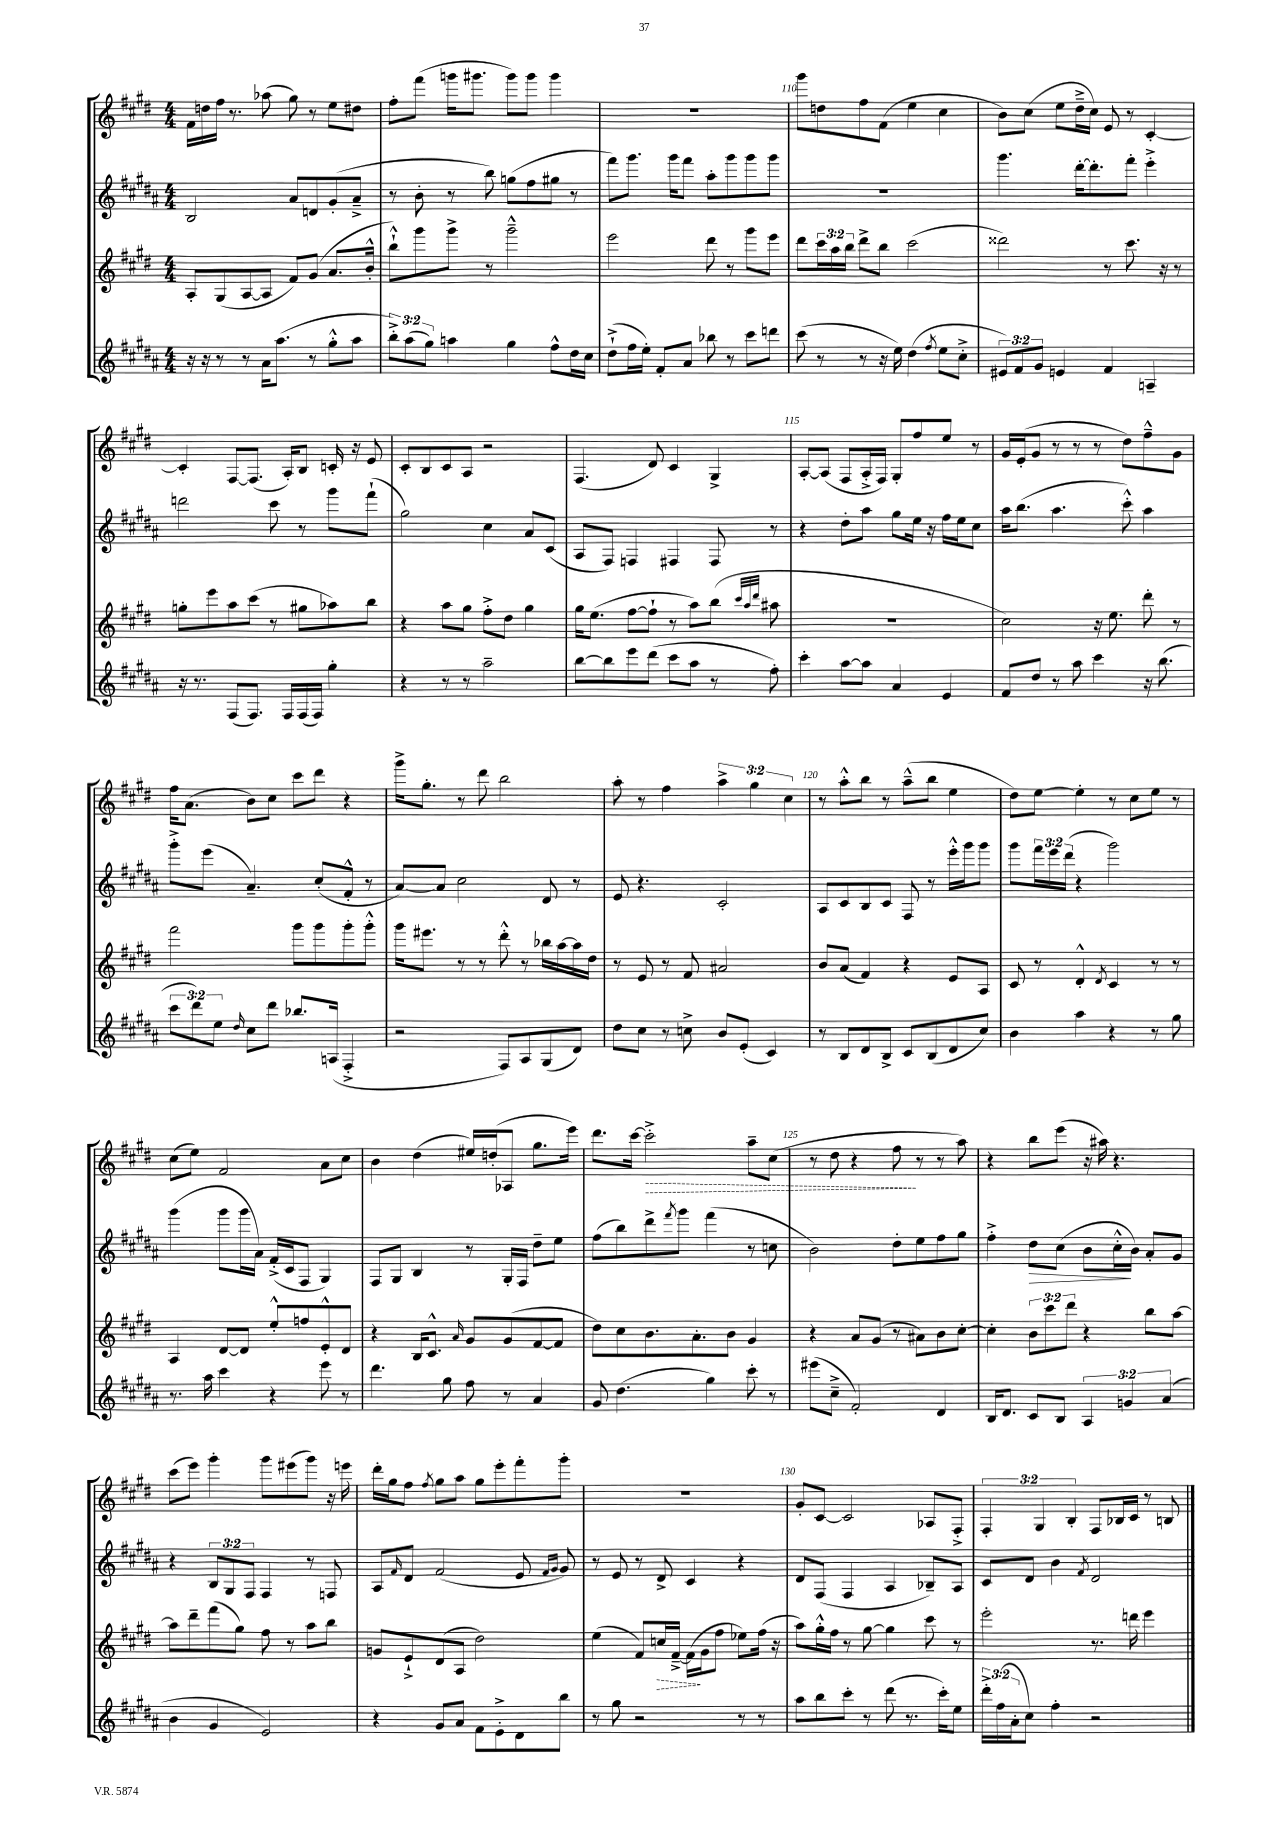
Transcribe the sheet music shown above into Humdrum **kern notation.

**kern	**kern	**dynam	**kern	**dynam	**kern	**dynam
*part4	*part3	*part3	*part2	*part2	*part1	*part1
*staff4	*staff3	*staff3	*staff2	*staff2	*staff1	*staff1
*clefG2	*clefG2	*	*clefG2	*	*clefG2	*
*k[f#c#g#d#a#]	*k[f#c#g#d#]	*	*k[f#c#g#d#a#]	*	*k[f#c#g#d#]	*
*M4/4	*M4/4	*	*M4/4	*	*M4/4	*
=107	=107	=107	=107	=107	=107	=107
16r	8A'/L	.	2B/	.	16f#\LL	.
16r	.	.	.	.	16ddn\	.
8r	(8G#/	.	.	.	16ff#\JJ	.
.	.	.	.	.	8.r	.
8r	[8A/	.	.	.	.	.
16a#\KL	8A/J]	.	.	.	(8aa-X\	.
(8.aa#\J	.	.	.	.	.	.
.	8f#/L)	.	8a#/L	.	8gg#\)	.
8r	(8g#/J	.	8dn/	.	8r	.
8gg#'^^\L	8.a/L	.	(8g#'/	.	8ee\L	.
8aa#\J	.	.	8a#~^/J	.	8dd#X\J	.
.	16b'^^/Jk	.	.	.	.	.
=108	=108	=108	=108	=108	=108	=108
12bb'^\L)	8bb`^^\L)	.	8r	.	8ff#'\L	.
(12aa#\	.	.	.	.	.	.
.	8ggg#\	.	8b'\	.	(8fff#\J	.
12gg#\J)	.	.	.	.	.	.
4aan\	8ggg#^\J	.	8r	.	16gggn\KL	.
.	.	.	.	.	8.ggg#X\J	.
.	8r	.	8bb\)	.	.	.
4gg#\	2ggg#~^^\	.	(8ggn\L	.	8ggg#\L)	.
.	.	.	8ff#\	.	8ggg#\J	.
8ff#^^\L	.	.	8gg#X\J	.	4ggg#\	.
16dd#\L	.	.	8r	.	.	.
16cc#\JJ	.	.	.	.	.	.
=109	=109	=109	=109	=109	=109	=109
(8dd#`^\L	2eee\	.	8fff#\L)	.	1r	.
16ff#\L	.	.	8.ggg#\J	.	.	.
16ee'\JJ)	.	.	.	.	.	.
8f#'/L	.	.	.	.	.	.
.	.	.	16ggg#\KL	.	.	.
8a#/J	.	.	8fff#\J	.	.	.
8bb-X\	8ddd#\	.	8aa#'\L	.	.	.
8r	8r	.	8ggg#\	.	.	.
8ccc#\L	8ggg#\L	.	8ggg#\	.	.	.
8dddn\J	8eee\J	.	8ggg#\J	.	.	.
=110	=110	=110	=110	=110	=110	=110
(8ccc#\	8ddd#\L	.	1r	.	8ggg#\L	.
8r	24ccc#\L	.	.	.	8ddn\	.
.	24aa\	.	.	.	.	.
.	24bb\JJ	.	.	.	.	.
8r	8ddd#^\L	.	.	.	8ff#\	.
16r	8bb\J	.	.	.	(8f#\J	.
16ee\)	.	.	.	.	.	.
(4dd#\	(2ccc#\	.	.	.	4ee\	.
8qff#/	.	.	.	.	.	.
8ee\L	.	.	.	.	4cc#\	.
8cc#'^\J	.	.	.	.	.	.
=111	=111	=111	=111	=111	=111	=111
12e#X/L)	2ddd##X\)	.	4.ggg#\	.	8b\L)	.
12f#/	.	.	.	.	.	.
.	.	.	.	.	(8cc#\J	.
12g#/J	.	.	.	.	.	.
4en/	.	.	.	.	8ee\L	.
.	.	.	[16ddd#'\KL	.	16dd#~^\L	.
.	.	.	8.ddd#'\]	.	16cc#\JJ)	.
4f#/	8r	.	.	.	8e/	.
.	8.ccc#\	.	8fff#'\J	.	8r	.
4An~/	.	.	4eee'^\	.	[4c#'/	.
.	16r	.	.	.	.	.
.	8r	.	.	.	.	.
!!LO:LB:g=z
=112	=112	=112	=112	=112	=112	=112
16r	8ggn'\L	.	2dddn\	.	4c#'/]	.
8.r	.	.	.	.	.	.
.	8eee\	.	.	.	.	.
(8F#/L	8aa\	.	.	.	[8F#/L	.
8.F#/J)	(8ccc#\J	.	.	.	(8.F#/J]	.
.	8r	.	8ccc#\	.	.	.
16F#/LL	.	.	.	.	16A'/KL)	.
(16F#/	8gg#X\L	.	8r	.	8B/J	.
16F#/JJ)	.	.	.	.	.	.
4gg#'\	8aa-X\)	.	8ggg#\L	.	16cn'/	.
.	.	.	.	.	16r	.
.	8bb\J	.	(8fff#`\J	.	8e/	.
=113	=113	=113	=113	=113	=113	=113
4r	4r	.	2gg#\)	.	8c#'/L	.
.	.	.	.	.	8B/	.
8r	8aa\L	.	.	.	8c#/	.
8r	8gg#\J	.	.	.	8A/J	.
2aa#~\	8ff#'^\L	.	4cc#\	.	2r	.
.	8dd#\J	.	.	.	.	.
.	4gg#\	.	8a#/L	.	.	.
.	.	.	(8c#/J	.	.	.
=114	=114	=114	=114	=114	=114	=114
[8bb\L	16gg#\KL	.	8A#/L	.	(4.F#/	.
.	(8.ee\J	.	.	.	.	.
8bb\]	.	.	8F#/J)	.	.	.
8eee\	[8ff#\L	.	4Fn/	.	.	.
(8ddd#\J	8ff#`\J]	.	.	.	8d#/)	.
8ccc#\L	8r	.	4F#X/	.	4c#/	.
8aa#\J	8aa\L)	.	.	.	.	.
8r	(8bb\J	.	8F#/	.	4G#^/	.
.	32qqccc#/LLL	.	.	.	.	.
.	32qqaa/	.	.	.	.	.
.	32qqddd#/JJJ	.	.	.	.	.
8ff#'\)	8aa#X\	.	8r	.	.	.
=115	=115	=115	=115	=115	=115	=115
4ccc#'\	1r	.	4r	.	[8A'/L	.
.	.	.	.	.	(8A/J]	.
[8aa#\L	.	.	8dd#'\L	.	8F#/L	.
8aa#\J]	.	.	8aa#\J	.	16A'^/L	.
.	.	.	.	.	16F#/JJ)	.
4a#/	.	.	8gg#\L	.	8G#'/L	.
.	.	.	16ee\Jk	.	8ff#/	.
.	.	.	16r	.	.	.
4e/	.	.	16ff#\LL	.	8ee/J	.
.	.	.	16ee\J	.	.	.
.	.	.	8cc#\J	.	8r	.
=116	=116	=116	=116	=116	=116	=116
8f#/L	2cc#\)	.	16aa#\KL	.	16g#/LL	.
.	.	.	(8.bb\J	.	(16e'/J	.
8dd#/J	.	.	.	.	8g#/J	.
8r	.	.	4.aa#\	.	8r	.
8aa#\	.	.	.	.	8r	.
4ccc#\	16r	.	.	.	8r	.
.	8.ee\	.	.	.	.	.
.	.	.	8ccc#'^^\)	.	8dd#\L)	.
16r	8ddd#'\	.	4aa#\	.	8ff#~^^\	.
(8.bb\	.	.	.	.	.	.
.	8r	.	.	.	8g#\J	.
!!LO:LB:g=z
=117	=117	=117	=117	=117	=117	=117
12ccc#\L	2fff#\	.	8ggg#'^\L	.	16ff#\KL	.
.	.	.	.	.	(8.a\J	.
12ddd#\)	.	.	.	.	.	.
.	.	.	(8eee\J	.	.	.
12ee\J	.	.	.	.	.	.
16qqdd#/	.	.	.	.	.	.
8cc#\L	.	.	4.a#~/)	.	8b\L)	.
8ddd#\J	.	.	.	.	8cc#\J	.
8.bb-X/L	8ggg#\L	.	.	.	8ccc#\L	.
.	8ggg#\	.	(8cc#'/L	.	8ddd#\J	.
(16An/Jk	.	.	.	.	.	.
4F#'^/	8ggg#'\	.	8f#'^^/J	.	4r	.
.	8ggg#'^^\J	.	8r	.	.	.
=118	=118	=118	=118	=118	=118	=118
2r	16ggg#\KL	.	[8a#/L)	.	16ggg#^\KL	.
.	8.eee#X\J	.	.	.	8.gg#'\J	.
.	.	.	8a#/J]	.	.	.
.	8r	.	2cc#\	.	8r	.
.	8r	.	.	.	8ddd#\	.
8F#/L)	8ddd#'^^\	.	.	.	2bb\	.
8A#/	8r	.	.	.	.	.
(8G#/	16bb-X\LL	.	8d#/	.	.	.
.	[16aa\	.	.	.	.	.
8d#/J)	16aa\]	.	8r	.	.	.
.	16dd#\JJ	.	.	.	.	.
=119	=119	=119	=119	=119	=119	=119
8dd#\L	8r	.	8e/	.	8aa'\	.
8cc#\J	8e/	.	4.r	.	8r	.
8r	8r	.	.	.	4ff#\	.
8ccn^\	8f#/	.	.	.	.	.
8b/L	2a#X/	.	2c#'/	.	6aa^\	.
(8e'/J	.	.	.	.	.	.
.	.	.	.	.	6gg#\	.
4c#/)	.	.	.	.	.	.
.	.	.	.	.	6cc#\	.
=120	=120	=120	=120	=120	=120	=120
8r	8b/L	.	8A#/L	.	8r	.
8B/L	(8a/J	.	8c#/	.	8aa'^^\L	.
8d#/	4f#/)	.	8B/	.	8bb\J	.
8B^/J	.	.	8c#/J	.	8r	.
8c#/L	4r	.	8F#/	.	(8aa~^^\L	.
(8B/	.	.	8r	.	8bb\J	.
8d#/	8e/L	.	16eee'^^\LL	.	4ee\	.
.	.	.	16ggg#\J	.	.	.
8cc#/J)	8A/J	.	8ggg#\J	.	.	.
=121	=121	=121	=121	=121	=121	=121
4b\	8c#/	.	8ggg#\L	.	8dd#\L)	.
.	8r	.	24fff#\L	.	[8ee\J	.
.	.	.	24eee\	.	.	.
.	.	.	(24ddd#\JJ	.	.	.
4aa#\	4d#'^^/	.	4r	.	4ee'\]	.
.	8qd#/	.	.	.	.	.
4r	4c#/	.	2ggg#\)	.	8r	.
.	.	.	.	.	8cc#\L	.
8r	8r	.	.	.	8ee\J	.
8gg#\	8r	.	.	.	8r	.
!!LO:LB:g=z
=122	=122	=122	=122	=122	=122	=122
8.r	4A/	.	(4ggg#\	.	(8cc#\L	.
.	.	.	.	.	8ee\J)	.
16aa#\	.	.	.	.	.	.
4ccc#\	[8d#/L	.	8ggg#\L	.	2f#/	.
.	8d#/J]	.	16ggg#\L	.	.	.
.	.	.	16a#\JJ)	.	.	.
4r	8ee'^^/L	.	(16f#'^/LL	.	.	.
.	.	.	16c#/J	.	.	.
.	8ffn/	.	8F#/J	.	.	.
8eee\	8e'^^/	.	4G#/)	.	8a\L	.
8r	8d#/J	.	.	.	8cc#\J	.
=123	=123	=123	=123	=123	=123	=123
4.ddd#\	4r	.	8F#/L	.	4b\	.
.	.	.	8G#/J	.	.	.
.	16B/KL	.	4B/	.	(4dd#\	.
.	8.c#^^/J	.	.	.	.	.
8gg#\	.	.	.	.	.	.
.	16qqa/	.	.	.	.	.
8ff#\	8g#/L	.	8r	.	16ee#X/LL)	.
.	.	.	.	.	(16ddn'/J	.
8r	(8g#/	.	16G#'/LL	.	8A-X/J	.
.	.	.	16F#/JJ	.	.	.
4a#/	[8f#/	.	8dd#~\L	.	8.gg#\L	.
.	8f#/J]	.	8ee\J	.	.	.
.	.	.	.	.	16eee\Jk)	.
=124	=124	=124	=124	=124	=124	=124
8g#/	8dd#\L)	.	(8ff#\L	.	8.ddd#\L	.
(4.dd#\	8cc#\	.	8bb\)	.	.	.
.	.	.	.	.	[16ccc#\Jk	.
!	!	!	!	!	!	!LO:HP:b
.	8.b\	.	8ddd#^\	.	2ccc#'^\]	>
.	.	.	8qfff#/	.	.	.
.	.	.	8ggg#\J	.	.	.
.	8.a'\	.	.	.	.	.
4gg#\)	.	.	(4fff#\	.	.	.
.	8b\J	.	.	.	.	.
8ccc#'\	4g#/	.	8r	.	8aa~\L	.
8r	.	.	8ccn\	.	(8cc#\J	.
=125	=125	=125	=125	=125	=125	=125
(8eee#X\L	4r	.	2b\)	.	8r	.
8cc#~^\J	.	.	.	.	8dd#\	.
2f#'/)	8a/L	.	.	.	4r	.
.	(8g#/J	.	.	.	.	.
.	8r	.	8dd#'\L	.	8ff#\	.
.	8a#X\L)	.	8ee\	.	8r	]
4d#/	8b\	.	8ff#\	.	8r	.
.	[8cc#'\J	.	8gg#\J	.	8aa\)	.
=126	=126	=126	=126	=126	=126	=126
16B/KL	4cc#'\]	.	4ff#'^\	.	4r	.
8.d#/J	.	.	.	.	.	.
!	!	!	!	!LO:HP:b	!	!
8c#/L	12b\L	.	8dd#\L	>	8bb\L	.
.	12ccc#\	.	.	.	.	.
8B/J	.	.	(8cc#\J	.	(8eee\J	.
.	12ddd#\J	.	.	.	.	.
6A#/	4r	.	8b\L	.	16r	.
.	.	.	.	.	16aa#X\)	.
.	.	.	16cc#'^^\L	.	4.r	.
6gn/	.	.	.	.	.	.
.	.	.	16b\JJ)	]	.	.
.	8bb\L	.	8a#'/L	.	.	.
(6a#/	.	.	.	.	.	.
.	[8aa\J	.	8g#/J	.	.	.
!!LO:LB:g=z
=127	=127	=127	=127	=127	=127	=127
4b\	8aa\L]	.	4r	.	(8ccc#\L	.
.	8ddd#~\	.	.	.	8eee\J)	.
4g#/	(8fff#\	.	12B/L	.	4ggg#'\	.
.	.	.	12G#/	.	.	.
.	8gg#\J)	.	.	.	.	.
.	.	.	12F#/J	.	.	.
2e/)	8ff#\	.	4F#/	.	8ggg#\L	.
.	8r	.	.	.	(8eee#X\	.
.	8aa\L	.	8r	.	8ggg#\J)	.
.	8bb\J	.	8Fn/	.	16r	.
.	.	.	.	.	16eeen\	.
=128	=128	=128	=128	=128	=128	=128
4r	8gn/L	.	8A#/L	.	16ddd#'\LL	.
.	.	.	.	.	16gg#\J	.
.	.	.	16qqf#/	.	.	.
.	8e`^/	.	8d#/J	.	8ff#\J	.
.	.	.	.	.	8qff#/	.
8g#/L	(8d#/	.	(2f#/	.	8gg#\L	.
8a#/J	8A/J	.	.	.	8aa\J	.
8f#\L	2dd#\)	.	.	.	8gg#\L	.
8e'^\	.	.	.	.	8eee'\	.
8d#\	.	.	8e/	.	8fff#'\	.
.	.	.	16qqf#/LL	.	.	.
.	.	.	16qqg#/JJ	.	.	.
8bb\J	.	.	8g#/)	.	8ggg#'\J	.
=129	=129	=129	=129	=129	=129	=129
8r	(4ee\	.	8r	.	1r	.
8gg#\	.	.	8e/	.	.	.
2r	8f#/L)	.	8r	.	.	.
!	!	!LO:HP:b	!	!	!	!
.	16ccn/L	>	8d#^/	.	.	.
.	[16f#~^/JJ	.	.	.	.	.
.	(16f#\LL]	.	4c#/	.	.	.
.	16g#\J	]	.	.	.	.
.	8ff#\J	.	.	.	.	.
8r	8ee-X\L)	.	4r	.	.	.
8r	(16ff#\Jk	.	.	.	.	.
.	16r	.	.	.	.	.
=130	=130	=130	=130	=130	=130	=130
8aa#\L	8aa\L)	.	8d#/L	.	8g#'/L	.
8bb\	16gg#'^^\L	.	(8F#/J	.	[8c#/J	.
.	16ff#\JJ	.	.	.	.	.
8ccc#'\J	8r	.	4F#/	.	2c#/]	.
8r	[8gg#\	.	.	.	.	.
(8ddd#\	4gg#\]	.	4A#/	.	.	.
8.r	.	.	.	.	.	.
.	8ccc#\	.	8B-X~/L)	.	8A-X/L	.
16ccc#'\KL)	.	.	.	.	.	.
8ee\J	8r	.	8A#/J	.	8F#'^/J	.
=131	=131	=131	=131	=131	=131	=131
24ddd#'^\LL	2eee'\	.	8c#/L	.	6F#'/	.
(24ff#\	.	.	.	.	.	.
24a#'\J	.	.	.	.	.	.
8cc#\J)	.	.	8d#/J	.	.	.
.	.	.	.	.	6G#/	.
4ff#'\	.	.	4b\	.	.	.
.	.	.	.	.	6B'/	.
.	.	.	8qf#/	.	.	.
2r	8.r	.	2d#/	.	8F#/L	.
.	.	.	.	.	16B-X/L	.
.	16dddn\	.	.	.	16c#/JJ	.
.	4eee\	.	.	.	8r	.
.	.	.	.	.	8Bn/	.
==	==	==	==	==	==	==
*-	*-	*-	*-	*-	*-	*-
